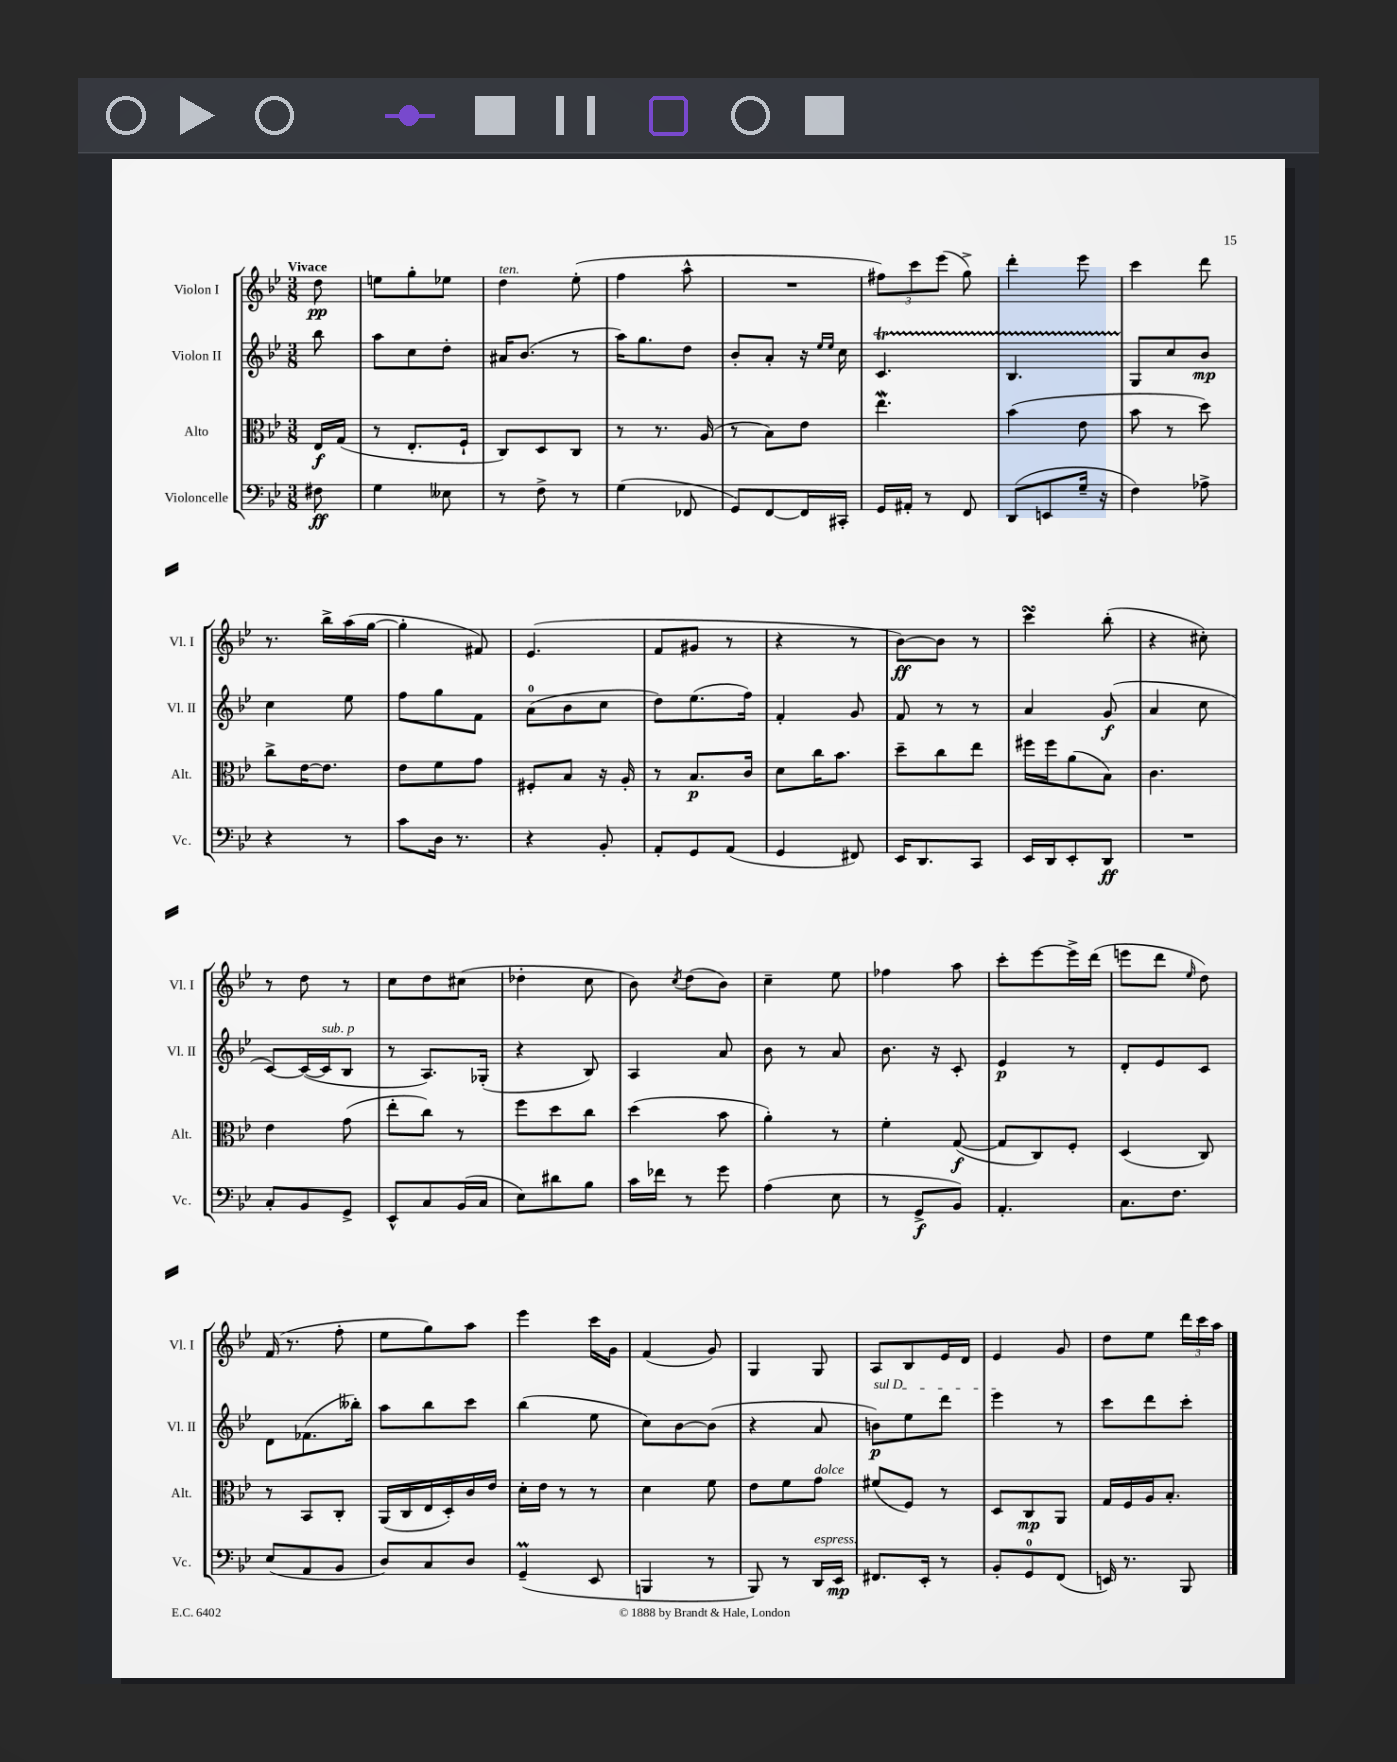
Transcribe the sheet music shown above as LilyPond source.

<<
\new StaffGroup <<
\new Staff = "s0" \with { instrumentName = "Violon I" shortInstrumentName = "Vl. I" } {
    \clef treble \key bes \major \numericTimeSignature \time 3/8 \partial 8 \tempo "Vivace"
    \autoBeamOff d''8\pp |
    e''8[ g''8-. ees''8] |
    d''4^\markup { \italic "ten." } ees''8-.( |
    f''4 a''8-^ |
    R4. |
    \tuplet 3/2 { fis''8[) c'''8 ees'''8]( } g''8->) |
    d'''4-. ees'''8 |
    c'''4 d'''8 |
    r8. bes''16[-> a''16( g''16]~ |
    g''4-. fis'8) |
    ees'4.( |
    f'8[ gis'8] r8 |
    r4 r8 |
    bes'8[~\ff) bes'8] r8 |
    c'''4\turn bes''8-.( |
    r4 cis''8-.) |
    r8 d''8 r8 |
    c''8[ d''8 cis''8]( |
    des''4-. c''8 |
    bes'8) \acciaccatura { c''8 } d''8[( bes'8]) |
    c''4-- ees''8 |
    fes''4 a''8 |
    c'''8[-. ees'''8~ ees'''16-> d'''16]( |
    e'''8[ d'''8] \grace { ees''16 } d''8) |
    f'16( r8. f''8-. |
    ees''8[ g''8) a''8] |
    ees'''4 c'''16[ g'16] |
    f'4( g'8) |
    g4 g8 |
    a8[ bes8 ees'16 d'16] |
    ees'4 g'8 |
    d''8[ ees''8] \tuplet 3/2 { d'''16[ c'''16 a''16] } \bar "|." |
}
\new Staff = "s1" \with { instrumentName = "Violon II" shortInstrumentName = "Vl. II" } {
    \clef treble \key bes \major \numericTimeSignature \time 3/8 \partial 8
    \autoBeamOff bes''8 |
    a''8[ c''8 d''8]-. |
    ais'16[ bes'8.]( r8 |
    a''16[) g''8. d''8] |
    bes'8[-. a'8]-. r16 \grace { ees''16[ ees''16] } c''16 |
    c'4.\startTrillSpan |
    bes4. |
    g8[\stopTrillSpan c''8 bes'8]\mp |
    c''4 ees''8 |
    f''8[ g''8 f'8] |
    a'8[-0( bes'8 c''8] |
    d''8[) ees''8.( f''16]) |
    f'4-. g'8 |
    f'8 r8 r8 |
    a'4 g'8\f( |
    a'4 c''8 |
    c'8[~) c'16~( c'16^\markup { \italic "sub. p" } bes8] |
    r8 a8.[) ges16]-.( |
    r4 bes8) |
    a4 a'8 |
    bes'8 r8 a'8 |
    bes'8. r16 c'8-. |
    ees'4\p r8 |
    d'8[-. ees'8 c'8] |
    d'8[ fes'8.( beses''16]-.) |
    a''8[ bes''8 c'''8] |
    bes''4( ees''8 |
    c''8[) bes'8~ bes'8]( |
    r4 a'8 |
    \once \override TextSpanner.bound-details.left.text = \markup { \italic "sul D" } b'8[\p\startTextSpan) ees''8 d'''8] |
    ees'''4\stopTextSpan r8 |
    c'''8[ d'''8 c'''8]-. \bar "|." |
}
\new Staff = "s2" \with { instrumentName = "Alto" shortInstrumentName = "Alt." } {
    \clef alto \key bes \major \numericTimeSignature \time 3/8 \partial 8
    \autoBeamOff ees16[\f g16]( |
    r8 ees8.[-. f16]-! |
    c8[) d8 c8] |
    r8 r8. a16( |
    r8 bes8[) ees'8] |
    ees''4.\mordent |
    bes'4( ees'8 |
    bes'8 r8 d''8) |
    c''8[-> ees'16~ ees'8.] |
    ees'8[ f'8 g'8] |
    fis8[-. bes8] r16 a16-. |
    r8 bes8.[\p c'16] |
    d'8[ c''16 bes'8.] |
    d''8[-- c''8 ees''8] |
    fis''16[ fis''16 a'8( bes8]) |
    c'4. |
    ees'4 g'8( |
    ees''8[-. c''8]) r8 |
    f''8[ d''8 c''8] |
    d''4( bes'8 |
    a'4-.) r8 |
    f'4-. g8~\f( |
    g8[ c8) f8]-. |
    d4( c8) |
    r8 bes,8[ c8]-. |
    a,16[( c16 ees16 d16-.) c'16 ees'16] |
    d'16[-. ees'16] r8 r8 |
    d'4 f'8 |
    ees'8[ f'8 g'8]^\markup { \italic "dolce" } |
    fis'8[( f8]) r8 |
    d8[ c8\mp a,8] |
    g16[ f16 a16 bes8.]-. \bar "|." |
}
\new Staff = "s3" \with { instrumentName = "Violoncelle" shortInstrumentName = "Vc." } {
    \clef bass \key bes \major \numericTimeSignature \time 3/8 \partial 8
    \autoBeamOff fis8\ff |
    g4 eeses8 |
    r8 f8-> r8 |
    g4( fes,8 |
    g,8[) f,8~ f,16 cis,16]-. |
    g,16[ ais,16]-. r8 f,8 |
    d,8[( e,8 g16]-- r16 |
    f4) aes8-> |
    r4 r8 |
    c'8[ d16] r8. |
    r4 bes,8-. |
    a,8[-. g,8 a,8]( |
    g,4 fis,8) |
    ees,16[ d,8. c,8] |
    ees,16[ d,16 ees,8-. d,8]\ff |
    R4. |
    c8[-. bes,8 g,8]-> |
    ees,8[-^ c8 bes,16( c16] |
    ees8[) dis'8 bes8] |
    c'16[ fes'16] r8 g'8 |
    a4( ees8 |
    r8 g,8[->\f bes,8]) |
    a,4.-. |
    c8.[ f8.] |
    ees8[( a,8 bes,8] |
    d8[) c8 d8] |
    g,4--\prall( ees,8 |
    b,,4 r8 |
    bes,,8) r8 d,16[^\markup { \italic "espress." } ees,16]\mp |
    fis,8.[ ees,16]-. r8 |
    bes,8[-. g,8-0 f,8]( |
    e,16) r8. bes,,8 \bar "|." |
}
>>
>>
\layout { \context { \Score \remove "Bar_number_engraver" } }
